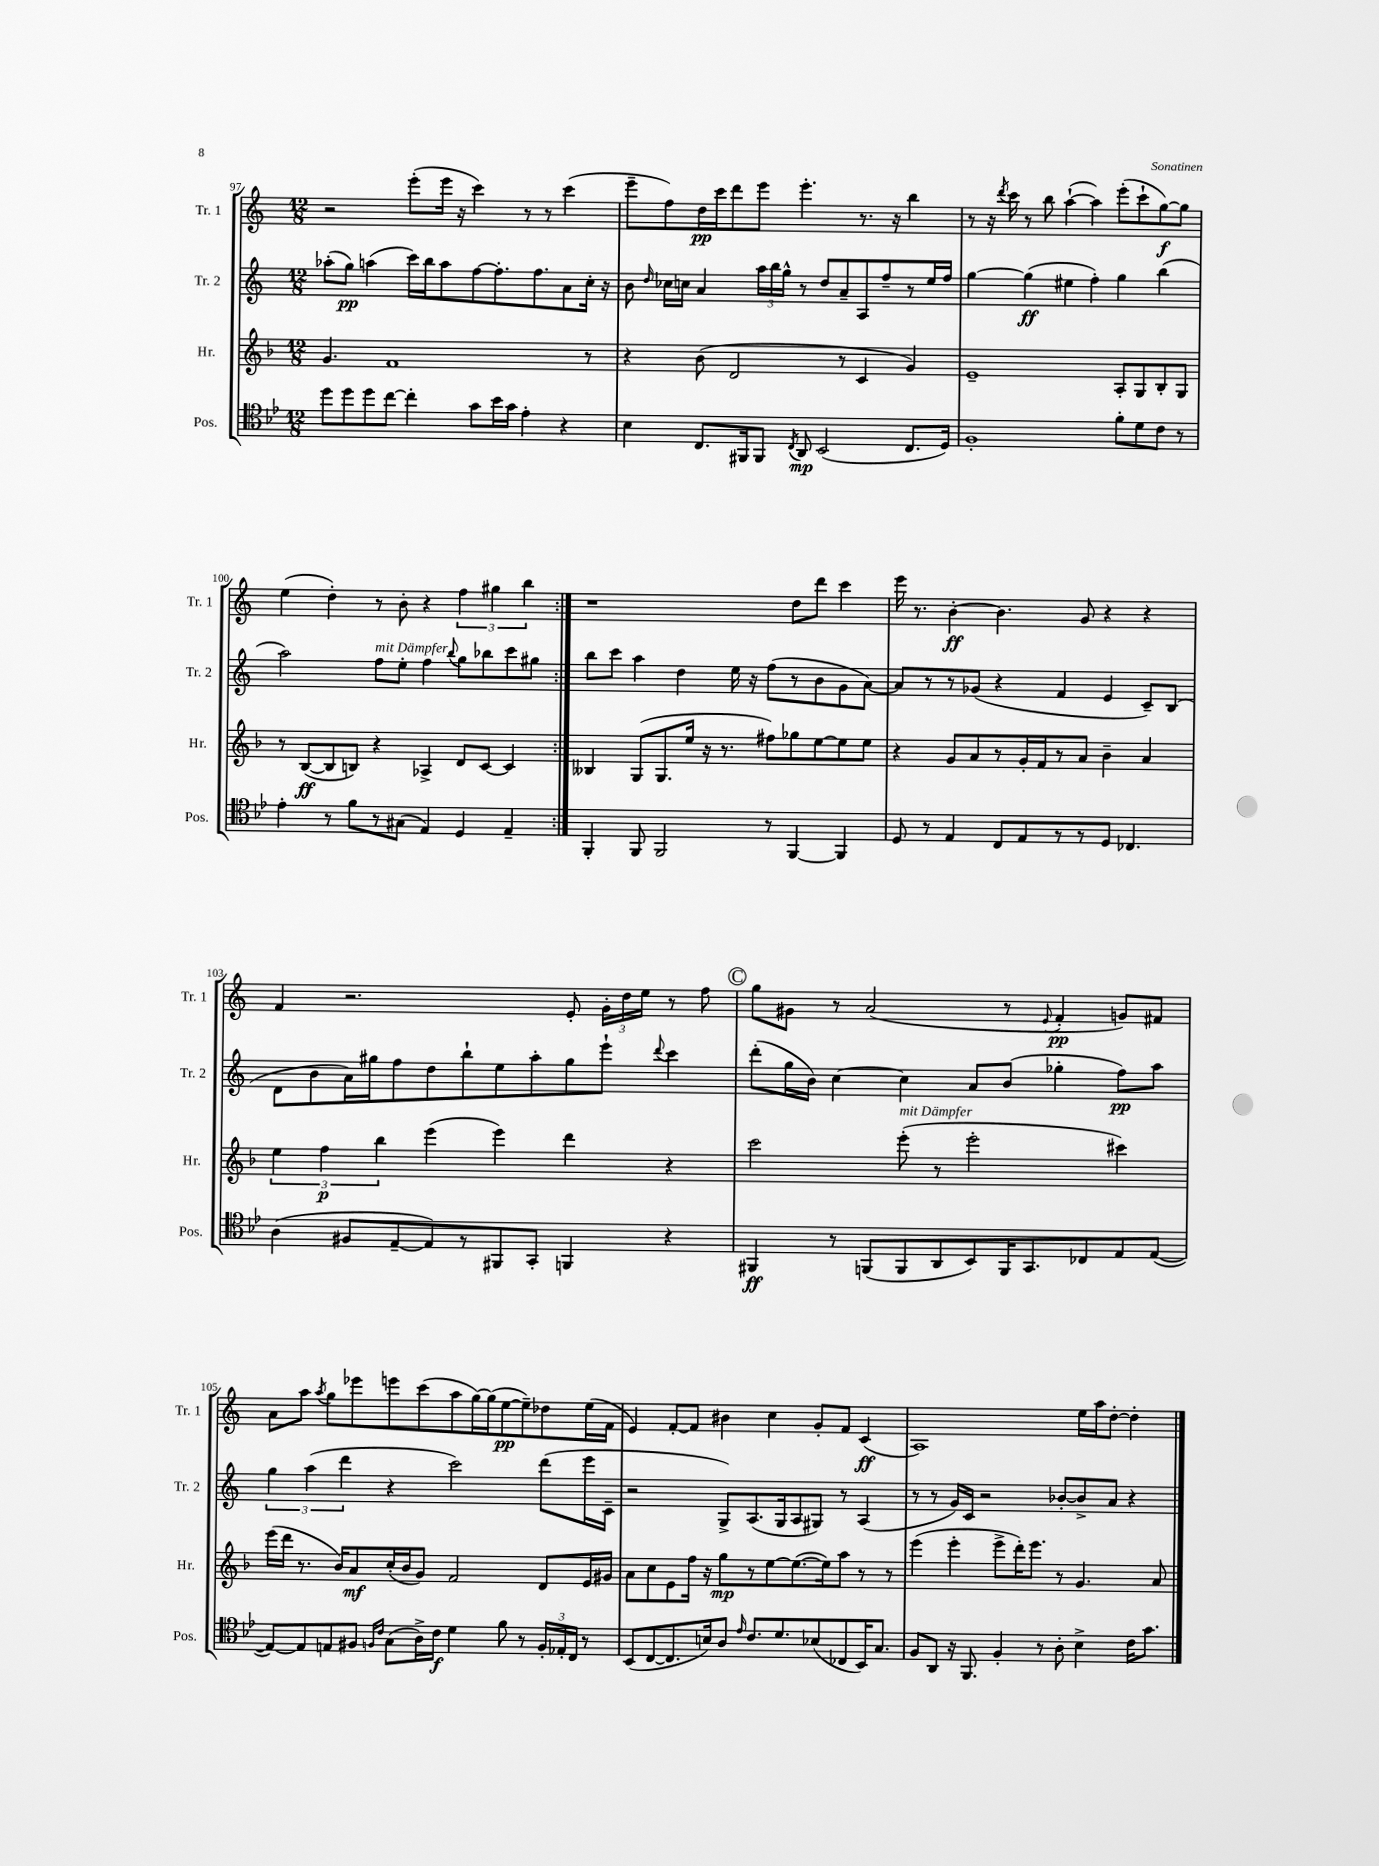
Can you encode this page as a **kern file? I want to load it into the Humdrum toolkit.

**kern	**dynam	**kern	**dynam	**kern	**dynam	**kern	**dynam
*part4	*part4	*part3	*part3	*part2	*part2	*part1	*part1
*staff4	*staff4	*staff3	*staff3	*staff2	*staff2	*staff1	*staff1
*I"Pos.	*	*I"Hr.	*	*I"Tr. 2	*	*I"Tr. 1	*
*I'Pos.	*	*I'Hr.	*	*I'Tr. 2	*	*I'Tr. 1	*
*clefC4	*	*clefG2	*	*clefG2	*	*clefG2	*
*k[b-e-]	*	*k[b-]	*	*k[]	*	*k[]	*
*M12/8	*	*M12/8	*	*M12/8	*	*M12/8	*
=97	=97	=97	=97	=97	=97	=97	=97
8dd\L	.	4.g/	.	(8aa-X'\L	.	2r	.
8dd\	.	.	.	8gg\J)	pp	.	.
8dd\	.	.	.	(4aan\	.	.	.
[8cc\J	.	1f	.	.	.	.	.
4cc'\]	.	.	.	16ccc\LL)	.	(8eee'\L	.
.	.	.	.	16bb\J	.	.	.
.	.	.	.	8aa\	.	16eee\Jk	.
.	.	.	.	.	.	16r	.
8g\L	.	.	.	[8ff\	.	4ccc\)	.
16b-\L	.	.	.	8.ff'\]	.	.	.
16g\JJ	.	.	.	.	.	.	.
4e-'\	.	.	.	.	.	8r	.
.	.	.	.	8.ff\	.	.	.
.	.	.	.	.	.	8r	.
4r	.	.	.	8a\	.	(4ccc\	.
.	.	8r	.	16cc'\Jk	.	.	.
.	.	.	.	16r	.	.	.
=98	=98	=98	=98	=98	=98	=98	=98
4B-\	.	4r	.	8b\	.	8eee~\L	.
.	.	.	.	16qqdd/	.	.	.
.	.	.	.	16cc-X\LL	.	8ff\)	.
.	.	.	.	16ccn\JJ	.	.	.
8.C/L	.	(8b-\	.	4a/	.	16dd\L	pp
.	.	.	.	.	.	16ccc\J	.
.	.	2d/	.	.	.	8ddd\	.
16FF#X/k	.	.	.	.	.	.	.
8FF#/J	.	.	.	24aa\LL	.	8eee\J	.
.	.	.	.	24bb\	.	.	.
.	.	.	.	24gg^^\JJ	.	.	.
8qC/	.	.	.	.	.	.	.
8AA/	mp	.	.	8r	.	4.eee'\	.
(2BB-/	.	.	.	8dd/L	.	.	.
.	.	8r	.	8a~/	.	.	.
.	.	4c/	.	8A/	.	8.r	.
.	.	.	.	8ff~/	.	.	.
.	.	.	.	.	.	16r	.
8.C/L	.	4g/)	.	8r	.	4bb\	.
.	.	.	.	16ee/L	.	.	.
16D/Jk)	.	.	.	16ff/JJ	.	.	.
=99	=99	=99	=99	=99	=99	=99	=99
1F'	.	1e~	.	[4gg\	.	8r	.
.	.	.	.	.	.	16r	.
.	.	.	.	.	.	8qddd/	.
.	.	.	.	.	.	16ccc\	.
.	.	.	.	(4gg\]	ff	8r	.
.	.	.	.	.	.	8bb\	.
.	.	.	.	4ee#X\	.	([4aa`\	.
.	.	.	.	4ff'\)	.	4aa\])	.
8f'\L	.	8A'/L	.	4gg\	.	(8eee'\L	.
8d\	.	8G/	.	.	.	8ccc`\	.
8c\J	.	8B-'/	.	(4bb\	.	[8gg\)	f
8r	.	8G/J	.	.	.	8gg\J]	.
!!LO:LB:g=z
=100	=100	=100	=100	=100	=100	=100	=100
4e-'\	.	8r	.	2aa\)	.	(4ee\	.
.	.	([8B-/L	ff	.	.	.	.
8r	.	8B-/]	.	.	.	4dd'\)	.
8f\L	.	8Bn/J)	.	.	.	.	.
!	!	!	!	!LO:TX:a:i:t=mit Dämpfer	!	!	!
8r	.	4r	.	8ff\L	.	8r	.
(8G#X\J	.	.	.	8ee'\J	.	8b'\	.
4E-/)	.	4A-X^/	.	4ff\	.	4r	.
.	.	.	.	8qqbb/	.	.	.
4D/	.	8d/L	.	8gg\L	.	6ff\	.
.	.	[8c/J	.	8bb-X\	.	.	.
.	.	.	.	.	.	6gg#X\	.
4E-~/	.	4c/]	.	8ccc\	.	.	.
.	.	.	.	.	.	6bb\	.
.	.	.	.	8gg#X\J	.	.	.
=101:|!	=101:|!	=101:|!	=101:|!	=101:|!	=101:|!	=101:|!	=101:|!
4FF'/	.	4B--X/	.	8bb\L	.	1r	.
.	.	.	.	8ccc\J	.	.	.
8FF/	.	(8G/L	.	4aa\	.	.	.
2FF/	.	8.G/	.	.	.	.	.
.	.	.	.	4dd\	.	.	.
.	.	16ee/Jk	.	.	.	.	.
.	.	16r	.	.	.	.	.
.	.	8.r	.	.	.	.	.
.	.	.	.	16ee\	.	.	.
.	.	.	.	16r	.	.	.
8r	.	8ff#X\L)	.	(8ff\L	.	.	.
[4FF/	.	8gg-X\	.	8r	.	8dd\L	.
.	.	[8ee\	.	8b\	.	8ddd\J	.
4FF/]	.	8ee\]	.	8g\	.	4ccc\	.
.	.	8ee\J	.	[8a\J)	.	.	.
=102	=102	=102	=102	=102	=102	=102	=102
8D/	.	4r	.	8a/L]	.	16eee\	.
.	.	.	.	.	.	8.r	.
8r	.	.	.	8r	.	.	.
4E-/	.	8g/L	.	8r	.	[4b'\	ff
.	.	8a/	.	(8g-X/J	.	.	.
8C/L	.	8r	.	4r	.	4.b\]	.
8E-/	.	16g'/L	.	.	.	.	.
.	.	16f/J	.	.	.	.	.
8r	.	8r	.	4f/	.	.	.
8r	.	8a/J	.	.	.	8g/	.
8D/J	.	4b-~\	.	4e/	.	4r	.
4.C-X/	.	.	.	.	.	.	.
.	.	4a/	.	8c~/L)	.	4r	.
.	.	.	.	(8B/J	.	.	.
!!LO:LB:g=z
=103	=103	=103	=103	=103	=103	=103	=103
(4A\	.	6ee\	.	8d\L	.	4f/	.
.	.	.	.	8b\	.	.	.
.	.	6ff\	p	.	.	.	.
8F#X/L	.	.	.	16a\L)	.	2.r	.
.	.	.	.	16gg#X\J	.	.	.
.	.	6bb-\	.	.	.	.	.
[8E-~/	.	.	.	8ff\	.	.	.
8E-/])	.	(4eee\	.	8dd\	.	.	.
8r	.	.	.	8bb`\	.	.	.
8FF#X/	.	4eee\)	.	8ee\	.	.	.
8GG'/J	.	.	.	8aa'\	.	.	.
4FFn/	.	4ddd\	.	8gg#\	.	8e'/	.
.	.	.	.	8eee`\J	.	24g'\LL	.
.	.	.	.	.	.	24dd\	.
.	.	.	.	.	.	24ee\JJ	.
.	.	.	.	8qqddd/	.	.	.
4r	.	4r	.	4ccc\	.	8r	.
.	.	.	.	.	.	8ff\	.
!!LO:REH:place=s1:t=C
=104	=104	=104	=104	=104	=104	=104	=104
4FF#X/	ff	2ccc\	.	(8ddd'\L	.	8gg\L	.
.	.	.	.	16gg\L	.	8g#X\J	.
.	.	.	.	16b\JJ)	.	.	.
8r	.	.	.	[4cc\	.	8r	.
(8FFn/L	.	.	.	.	.	(2a/	.
!	!	!LO:TX:a:i:t=mit Dämpfer	!	!	!	!	!
8FF/	.	(8eee'\	.	4cc\]	.	.	.
8AA/	.	8r	.	.	.	.	.
8BB-/)	.	2eee'\	.	8a/L	.	.	.
16FF/K	.	.	.	(8b/J	.	8r	.
8.GG/	.	.	.	.	.	.	.
.	.	.	.	.	.	8qqe/	.
.	.	.	.	4gg-X'\	.	4f'/	pp
8C-X/	.	.	.	.	.	.	.
8E-/	.	4ccc#X\)	.	8ff\L)	pp	8gn/L)	.
([8E-/J	.	.	.	8aa\J	.	8f#X/J	.
!!LO:LB:g=z
=105	=105	=105	=105	=105	=105	=105	=105
8E-/L_)	.	(16eee\LL	.	6gg\	.	8a\L	.
.	.	16ddd\JJ	.	.	.	.	.
8E-/]	.	8.r	.	.	.	8aa\J	.
.	.	.	.	(6aa\	.	.	.
.	.	.	.	.	.	8qaa/	.
8En/	.	.	.	.	.	8gg\L	.
.	.	16b-/KL)	.	.	.	.	.
.	.	.	.	6ddd\	.	.	.
8F#X/J	.	8a/	mf	.	.	8eee-X\	.
16qqFn/LL	.	.	.	.	.	.	.
16qqc/JJ	.	.	.	.	.	.	.
(8G\L	.	(16cc'/L	.	4r	.	8eeen\	.
.	.	16b-/J	.	.	.	.	.
16A^\L)	.	8g/J)	.	.	.	(8ccc\	.
16c\JJ	f	.	.	.	.	.	.
4d\	.	2f/	.	2ccc\)	.	8aa\	.
.	.	.	.	.	.	[16gg\L)	.
.	.	.	.	.	.	(16gg\J]	.
8f\	.	.	.	.	.	[8ee\	pp
8r	.	.	.	.	.	8ee~\])	.
24F'/LL	.	8d/L	.	(8ddd\L	.	8dd-X\	.
24E-X'/	.	.	.	.	.	.	.
24C/JJ	.	.	.	.	.	.	.
8r	.	16e/L	.	16eee\L	.	(16ee\L	.
.	.	16g#X/JJ	.	16c~\JJ	.	16f\JJ	.
=106	=106	=106	=106	=106	=106	=106	=106
(8BB-/L	.	8a\L	.	2r	.	4e/)	.
[8C/	.	8cc\	.	.	.	.	.
8.C/]	.	8e\	.	.	.	[8f'/L	.
.	.	16ff\Jk	.	.	.	8f/J]	.
16Bn/k)	.	16r	.	.	.	.	.
8A/J	.	8gg\L	mp	8G^/L)	.	4b#X\	.
16qqe-/	.	.	.	.	.	.	.
8.c/L	.	8r	.	(8.A/	.	.	.
.	.	[8ee\	.	.	.	4cc\	.
8.d/	.	.	.	16G/k	.	.	.
.	.	(8.ee\_	.	8A/	.	.	.
(8B-X/	.	.	.	8G#X/J)	.	8g'/L	.
.	.	16ee\k])	.	.	.	.	.
8C-X/	.	8aa\J	.	8r	.	8f/J	.
16BB-/K)	.	8r	.	(4A/	.	(4c/	ff
8.G/J	.	.	.	.	.	.	.
.	.	8r	.	.	.	.	.
=107	=107	=107	=107	=107	=107	=107	=107
8F/L	.	(4eee\	.	8r	.	1A)	.
8AA/J	.	.	.	8r	.	.	.
16r	.	4eee'\	.	16g/LL)	.	.	.
8.FF/	.	.	.	16c/JJ	.	.	.
.	.	.	.	2r	.	.	.
4F'/	.	8eee^\L	.	.	.	.	.
.	.	16ddd'\K)	.	.	.	.	.
.	.	8.eee\J	.	.	.	.	.
8r	.	.	.	.	.	.	.
8A'\	.	8r	.	[8b-X'/L	.	.	.
4B-^\	.	4.g/	.	8b-^/]	.	16ee\LL	.
.	.	.	.	.	.	16aa\J	.
.	.	.	.	8a/J	.	[8dd'\J	.
16c\KL	.	.	.	4r	.	4dd'\]	.
8.g\J	.	.	.	.	.	.	.
.	.	8a/	.	.	.	.	.
==	==	==	==	==	==	==	==
*-	*-	*-	*-	*-	*-	*-	*-
